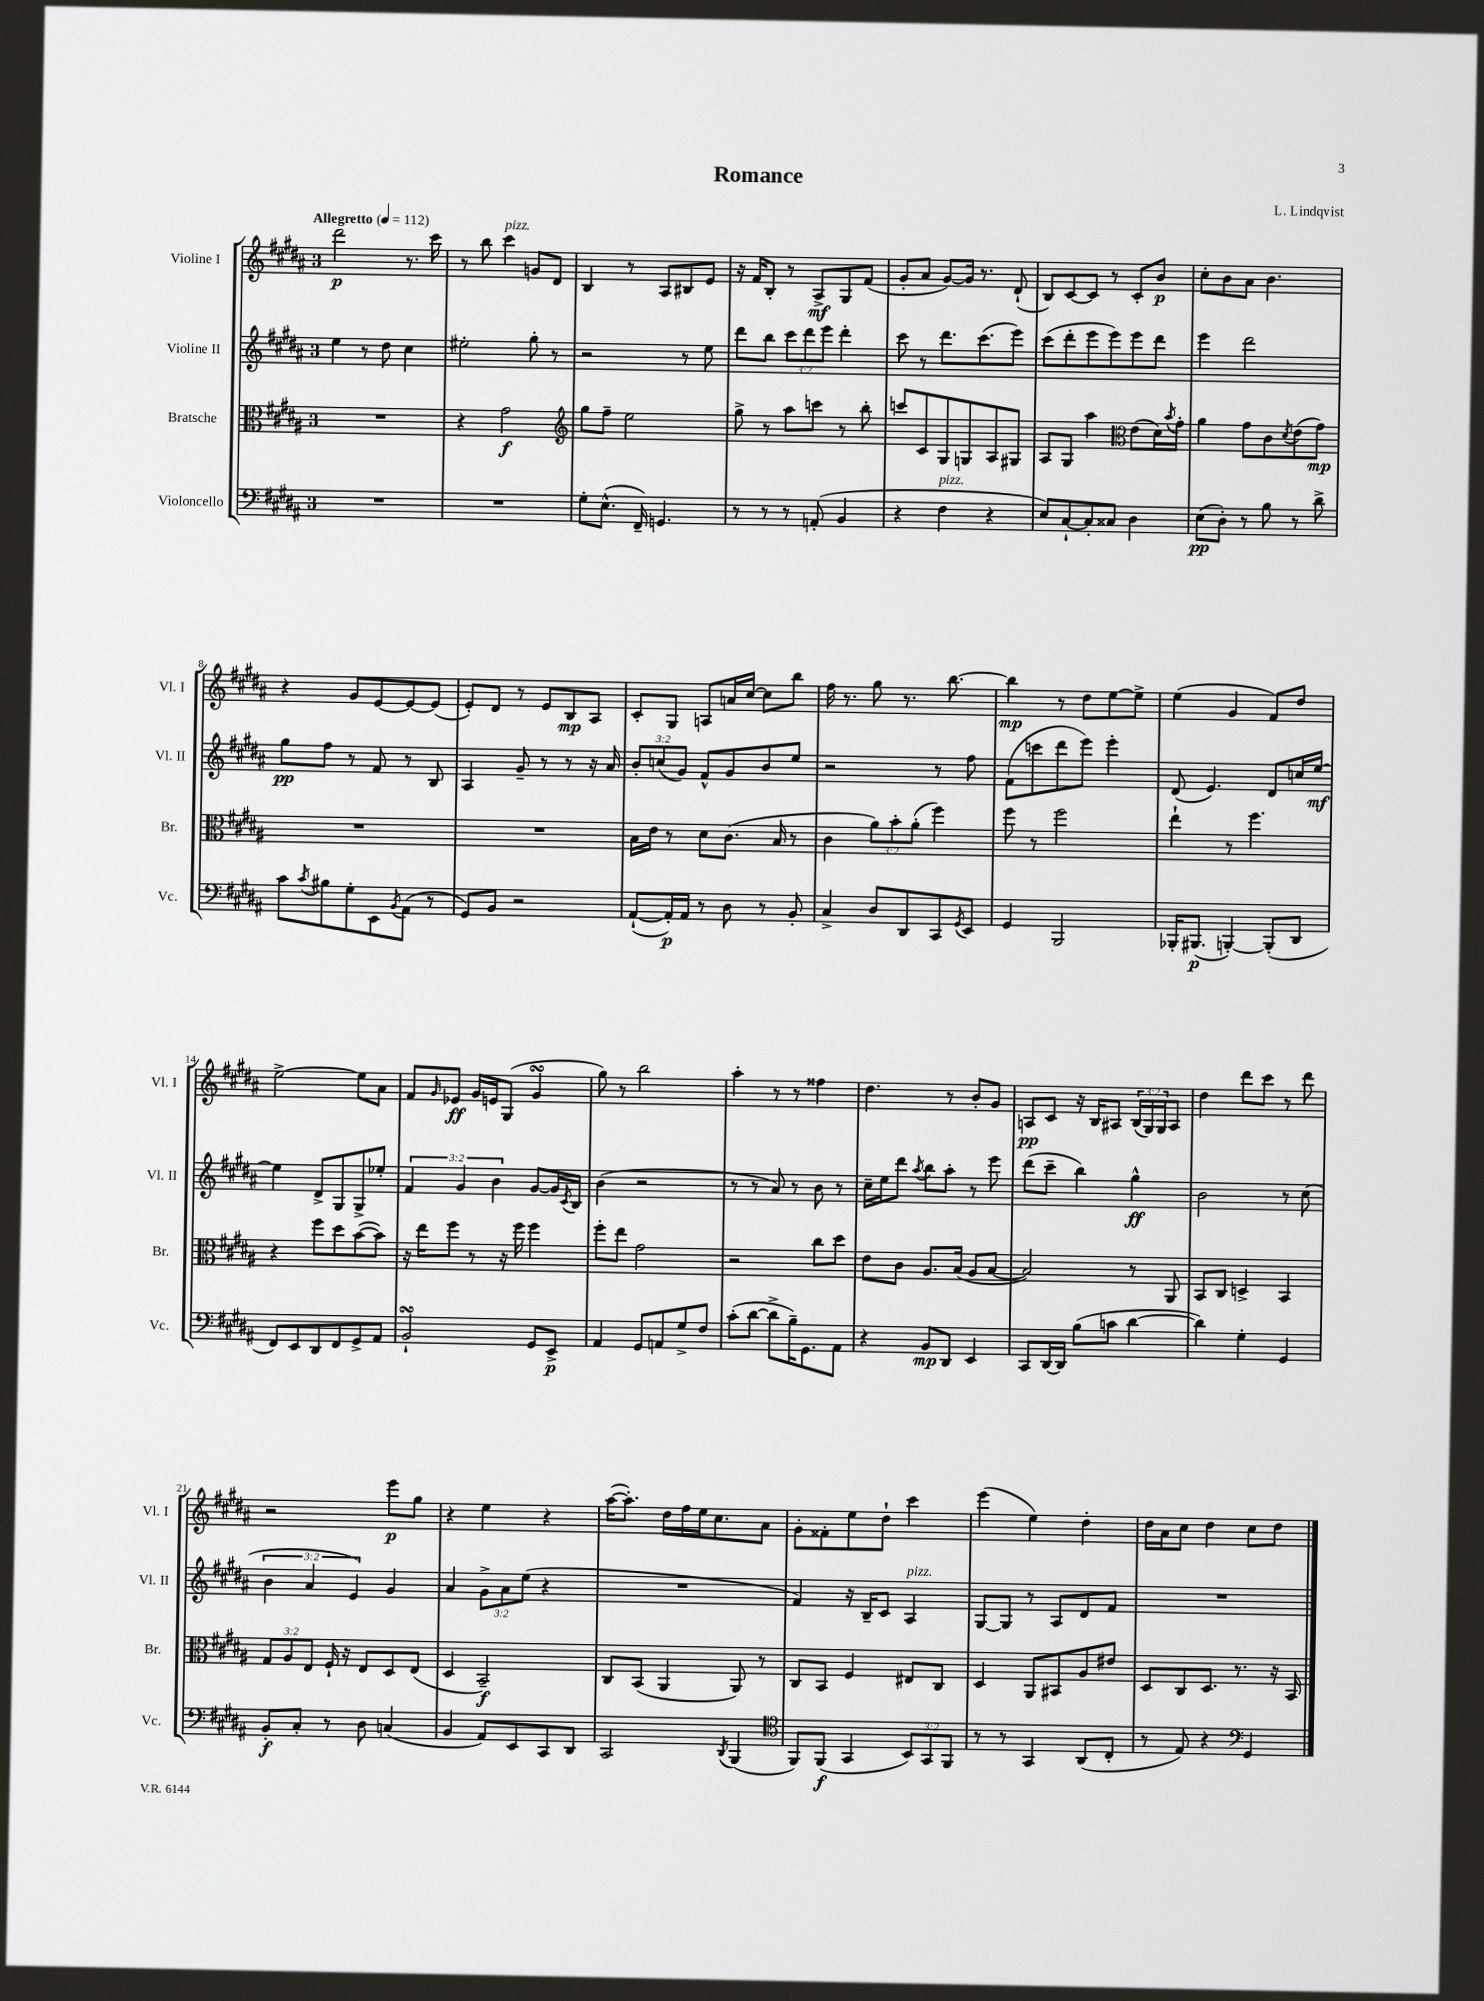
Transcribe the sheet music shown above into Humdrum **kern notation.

**kern	**kern	**kern	**kern
*staff4	*staff3	*staff2	*staff1
*clefF4	*clefC3	*clefG2	*clefG2
*k[f#c#g#d#a#]	*k[f#c#g#d#a#]	*k[f#c#g#d#a#]	*k[f#c#g#d#a#]
*M3/4	*M3/4	*M3/4	*M3/4
*MM112	*MM112	*MM112	*MM112
2.r	2.r	4ee	2ddd#
.	.	8r	.
.	.	8dd#	.
.	.	4cc#	8.r
.	.	.	16ccc#
=	=	=	=
2.r	4r	2ee#'	8r
.	.	.	8bb
.	2g#	.	4ccc#
.	.	8gg#'	8g
.	.	8r	8d#
=	=	=	=
*	*clefG2	*	*
8G#'	8gg#	2r	4B
(8.E^^	8ff#~	.	.
.	2ee	.	8r
16FF#~)	.	.	.
4.GG	.	.	8A#
.	.	8r	8B#
.	.	8ee	8e
=	=	=	=
8r	8gg#^	8ddd#	16r
.	.	.	16f#
8r	8r	8bb	8B'
8r	8aa#	12ccc#	8r
.	.	12ddd#	.
(8AA'	8ccc	.	8A#^
.	.	12eee	.
4BB	8r	4ddd#'	8G#
.	8bb'	.	(8f#
=	=	=	=
4r	8ccc	8ccc#	8g#'
.	8c#	8r	8a#
4F#	8G#	8.ddd#	[8g#)
.	8G	.	16g#]
.	.	(8.ccc#	8.r
4r	8A#	.	.
.	8G#	8eee)	(8d#`
=	=	=	=
8E)	8A#	(8ccc#	8B)
[8C#`	8G#	8ddd#'	[8c#
8C#']	4aa#	8eee	8c#]
8C##	.	8eee)	8r
*	*clefC3	*	*
4D#	(8e	8eee	8c#'
.	16d#)	8ddd#	8b
.	8qb	.	.
.	16g#'	.	.
=	=	=	=
(8E	4a#	4eee	8cc#'
8D#')	.	.	8b
8r	8g#	2ddd#	8a#
8B	8c#	.	4.b
.	8qd#	.	.
8r	(8e	.	.
8d#^	8g#)	.	.
=	=	=	=
8c#	2.r	8gg#	4r
8qc#	.	.	.
8B#	.	8ff#	.
8G#'	.	8r	8g#
8EE	.	8f#	[8e
8qBB	.	.	.
(8AA#	.	8r	8e_
8r	.	8B	(8e]
=	=	=	=
8GG#)	2.r	4A#	8e')
8BB	.	.	8d#
2r	.	8g#~	8r
.	.	8r	8e
.	.	8r	8B
.	.	16r	8A#
.	.	16a#	.
=	=	=	=
([8AA#`	16B	12b'	8c#'
.	16e	.	.
.	.	(12cc	.
16AA#'])	8r	.	8G#
.	.	12g#)	.
16AA#	.	.	.
8r	8d#	8f#^^	8A
8D#	(8.c#	8g#	16a
.	.	.	[16cc#
8r	.	8b	8cc#]
.	16B	.	.
8BB'	8r	8ee	8bb
=	=	=	=
4C#^	4c#	2r	16ff#
.	.	.	8.r
8D#	12a#)	.	8gg#
.	12b'	.	.
8DD#	.	.	8.r
.	(12a#'	.	.
8CC#	4ff#)	8r	.
.	.	.	[8.bb
8qGG#	.	.	.
8EE	.	8ff#	.
=	=	=	=
4GG#	8ff#	(8f#	4bb]
.	8r	8ccc	.
2BBB	2ff#	8ddd#	8r
.	.	8eee)	8dd#
.	.	4eee'	[8ee
.	.	.	8ee^]
=	=	=	=
16BBB-'	4ee`	(8d#	(4ee
(8.BBB#	.	.	.
.	.	4.e)	.
[4BBB')	8r	.	4g#
.	4.ff#	.	.
(8BBB']	.	8d#	8f#)
8DD#	.	16cc	8dd#
.	.	[16ee	.
=	=	=	=
8FF#)	4r	4ee]	[2ee^
8EE	.	.	.
8DD#	8ff#	8d#^	.
8FF#	8dd#	8G#	.
8GG#^	([8b	8G#^	8ee]
8AA#	8b])	8ee-'	8a#
=	=	=	=
2BB`	16r	6f#	8f#
.	16ee	.	.
.	.	.	16qqg#
.	8ff#	.	8e-
.	.	6g#	.
.	8r	.	16g#
.	.	.	16e
.	.	6b	.
.	16r	.	(8G#
.	16ff#	.	.
8GG#	4ff#	[8g#	4g#
8EE^	.	16g#]	.
.	.	8qc#	.
.	.	16B	.
=	=	=	=
4AA#	8ff#'	(4b	8gg#)
.	8ee	.	8r
8GG#	2g#	2r	2bb
8AA	.	.	.
8G#^	.	.	.
8F#	.	.	.
=	=	=	=
(8c#'	2r	8r	4aa#'
[8d#	.	8r	.
8d#^]	.	8a#)	8r
16B~)	.	8r	8r
8.GG#	.	.	.
.	8cc#	8b	4ff##
8AA#	8dd#	8r	.
=	=	=	=
4r	8e	16cc#~	4.dd#
.	.	16ee	.
.	8c#	8ddd#	.
.	.	8qaa#	.
8BB	8.A#	8bb	.
8DD#	.	8aa#'	8r
.	(16B	.	.
4EE	8A#	8r	8b'
.	[8B	8eee	8g#
=	=	=	=
8CC#	2B])	(8ddd#	8A
[16DD#	.	8ccc#~	8c#
16DD#]	.	.	.
(8B	.	4bb)	16r
.	.	.	16B
8c	.	.	8A#
[4d#	8r	4gg#^^	(24B
.	.	.	24G#)
.	.	.	24G#
.	8AA#	.	8A#
=	=	=	=
4d#])	8BB	2b	4dd#
.	8C#	.	.
4G#'	4D^	.	8ddd#
.	.	.	8ccc#
4GG#	4BB	8r	8r
.	.	(8cc#	8ddd#
=	=	=	=
8BB'	12G#	6b	2r
.	12A#	.	.
8C#'	.	.	.
.	12E	6a#	.
8r	16F#`	.	.
.	16r	.	.
.	.	6e)	.
8D#	8E	.	.
(4C	8D#	4g#	8eee
.	(8E	.	8gg#
=	=	=	=
4BB	4D#	4a#	4r
8AA#)	2BB~)	12g#^	4ee
.	.	12a#	.
8EE	.	.	.
.	.	(12ee	.
8CC#	.	4r	4r
8DD#	.	.	.
=	=	=	=
2CC#	8C#	2.r	([16aa#
.	.	.	8.aa#'])
.	(8BB	.	.
.	4AA#	.	16dd#
.	.	.	16ff#
.	.	.	16ee
.	.	.	8.cc#
8qDD#	.	.	.
(4BBB	8AA#)	.	.
.	8r	.	8a#
=	=	=	=
*clefC4	*	*	*
8FF#)	8C#	4f#)	8g#'
(8FF#	8BB	.	8f##'
4GG#	4F#	16r	8ee
.	.	16B~	.
.	.	8c#	8dd#`
12BB)	8E#	4A#	4ccc#
12GG#	.	.	.
.	8C#	.	.
12FF#	.	.	.
=	=	=	=
8r	4D#	[8G#	(4eee
8r	.	8G#]	.
4GG#	8AA#	8r	4ee)
.	8BB#	8A#	.
(8AA#	8A#	8d#	4dd#'
8C#'	8e#	8f#	.
=	=	=	=
8r	8D#	2.r	16dd#
.	.	.	16a#
8E)	8C#	.	8cc#
4r	8.D#	.	4dd#
.	8.r	.	.
*clefF4	*	*	*
4GG#	.	.	8cc#
.	16r	.	8dd#
.	16BB	.	.
==	==	==	==
*-	*-	*-	*-
